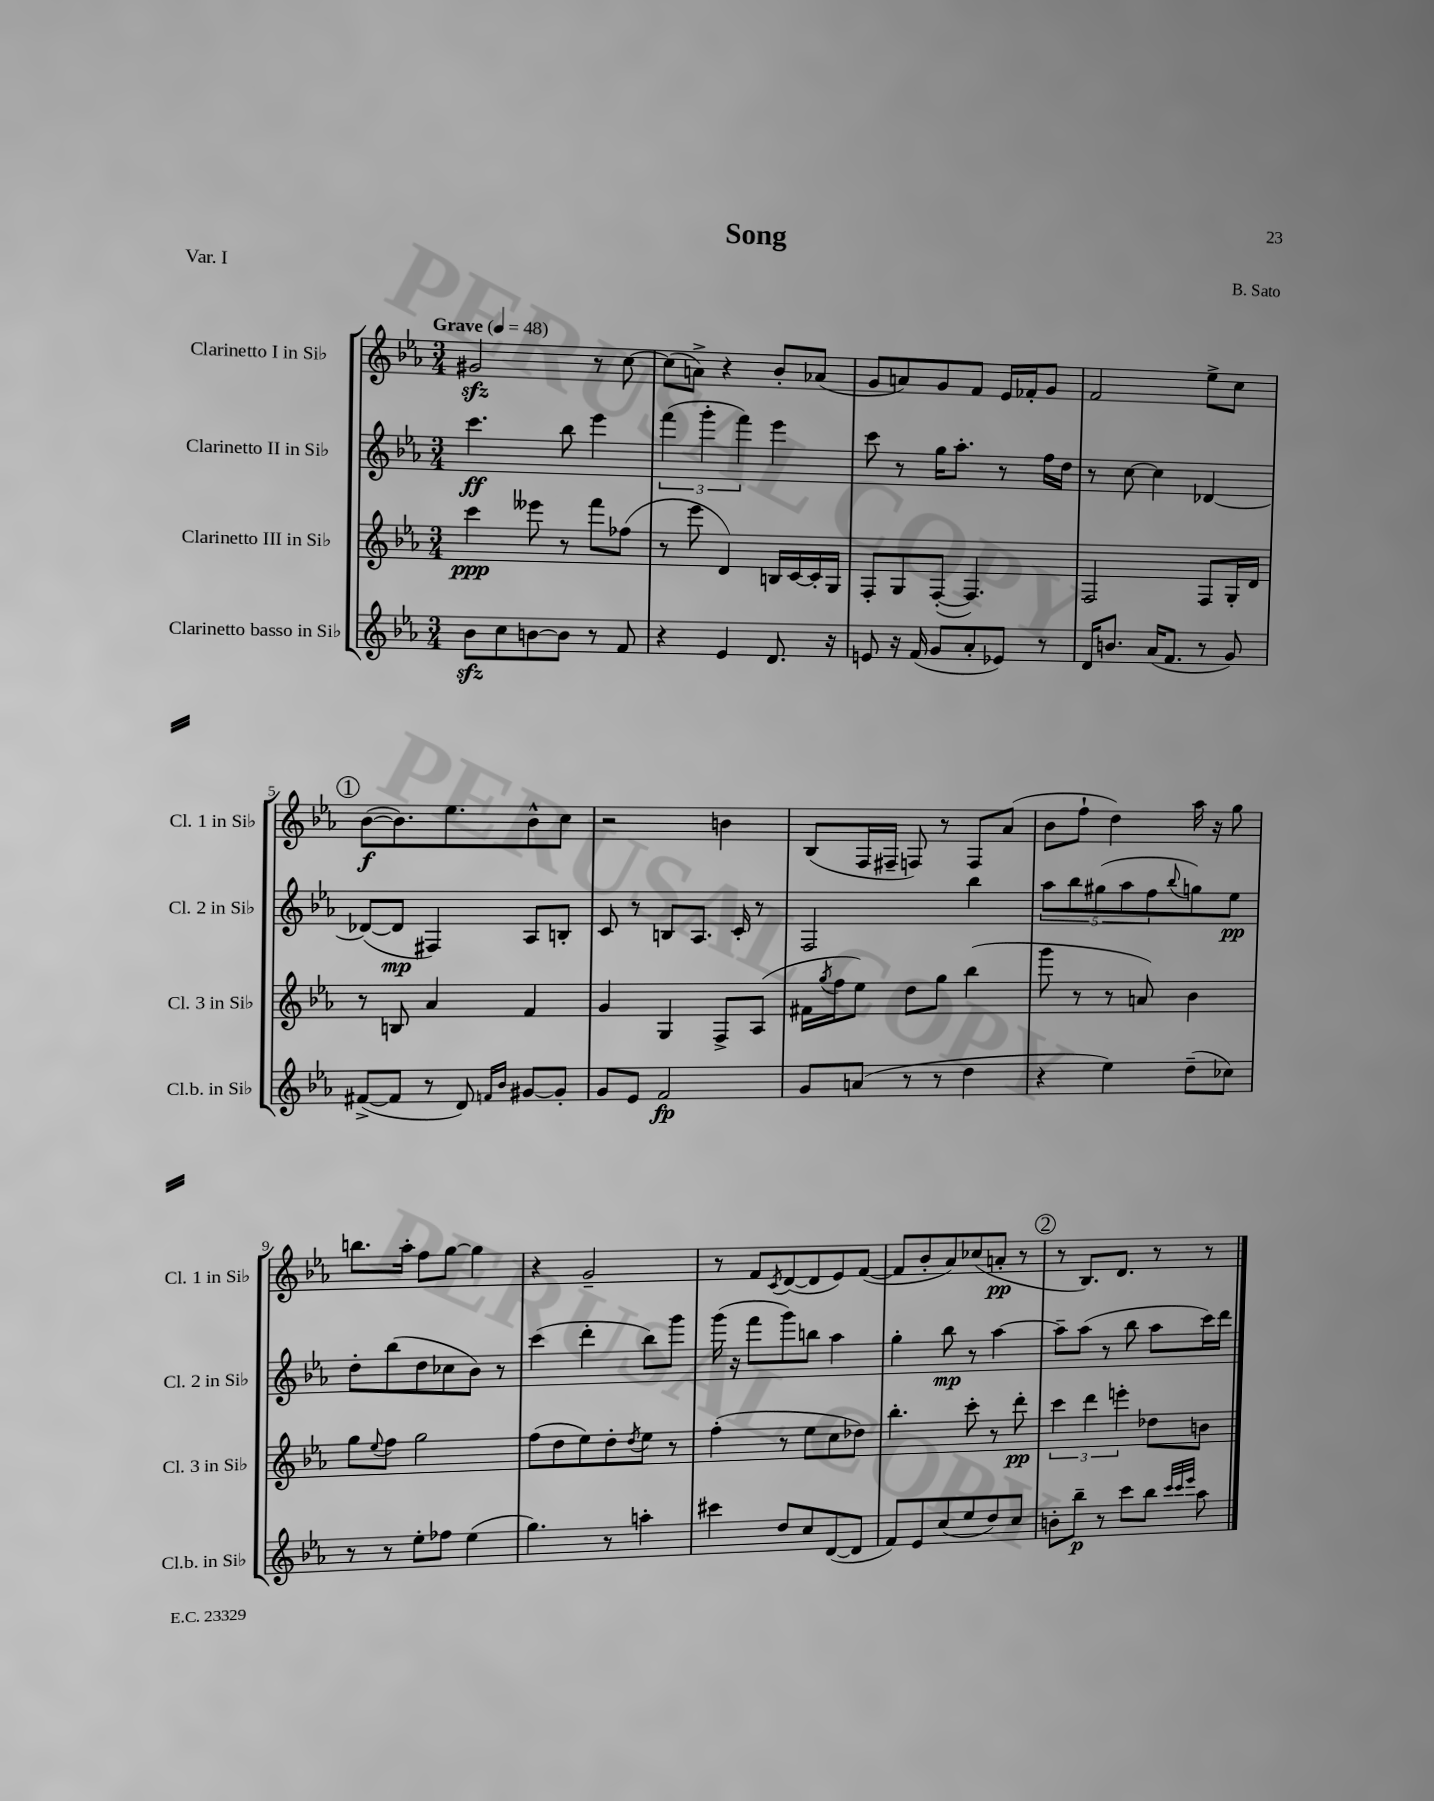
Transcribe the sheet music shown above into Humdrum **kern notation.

**kern	**dynam	**kern	**dynam	**kern	**dynam	**kern	**dynam
*part4	*part4	*part3	*part3	*part2	*part2	*part1	*part1
*staff4	*staff4	*staff3	*staff3	*staff2	*staff2	*staff1	*staff1
*I"Clarinetto basso in Si♭	*	*I"Clarinetto III in Si♭	*	*I"Clarinetto II in Si♭	*	*I"Clarinetto I in Si♭	*
*I'Cl.b. in Si♭	*	*I'Cl. 3 in Si♭	*	*I'Cl. 2 in Si♭	*	*I'Cl. 1 in Si♭	*
*clefG2	*	*clefG2	*	*clefG2	*	*clefG2	*
*k[b-e-a-]	*	*k[b-e-a-]	*	*k[b-e-a-]	*	*k[b-e-a-]	*
*M3/4	*	*M3/4	*	*M3/4	*	*M3/4	*
*MM48	*	*MM48	*	*MM48	*	*MM48	*
=1	=1	=1	=1	=1	=1	=1	=1
!	!	!	!	!	!	!LO:TX:a:B:t=Grave	!
8b-zz\L	.	4ccc\	ppp	4.ccc\	ff	2g#Xzz/	.
8cc\	.	.	.	.	.	.	.
[8bn\	.	8eee--X\	.	.	.	.	.
8b\J]	.	8r	.	8bb-\	.	.	.
8r	.	8fff\L	.	4eee-\	.	8r	.
8f/	.	(8ff-X\J	.	.	.	[8cc\	.
=2	=2	=2	=2	=2	=2	=2	=2
4r	.	8r	.	(6fff\	.	(8cc\L]	.
.	.	8eee-\	.	.	.	8an^\J)	.
.	.	.	.	6ggg'\	.	.	.
4e-/	.	4d/)	.	.	.	4r	.
.	.	.	.	6fff\)	.	.	.
8.d/	.	16Bn/LL	.	4eee-\	.	8b-'/L	.
.	.	[16c/	.	.	.	.	.
.	.	16c'/]	.	.	.	(8a-X/J	.
16r	.	16G/JJ	.	.	.	.	.
=3	=3	=3	=3	=3	=3	=3	=3
8en/	.	8F'/L	.	8ccc\	.	8g/L	.
16r	.	8G/	.	8r	.	8an/)	.
(16f/	.	.	.	.	.	.	.
8g/L	.	([8F'/J	.	16gg\KL	.	8g/	.
.	.	.	.	8.aa-'\J	.	.	.
8a-'/	.	4.F/])	.	.	.	8f/J	.
8e-X/J)	.	.	.	8r	.	16e-/LL	.
.	.	.	.	.	.	16f-X'/J	.
8r	.	.	.	16ff\LL	.	8g/J	.
.	.	.	.	16dd\JJ	.	.	.
=4	=4	=4	=4	=4	=4	=4	=4
16d/KL	.	2F/	.	8r	.	2f/	.
8.bn/J	.	.	.	.	.	.	.
.	.	.	.	[8cc\	.	.	.
(16a-/KL	.	.	.	4cc\]	.	.	.
8.f/J	.	.	.	.	.	.	.
8r	.	8F/L	.	[4d-X/	.	8ee-^\L	.
8g/)	.	16G'/L	.	.	.	8cc\J	.
.	.	16d/JJ	.	.	.	.	.
!!LO:LB:g=z
!!LO:REH:place=s1:t=1
=5	=5	=5	=5	=5	=5	=5	=5
([8f#X^/L	.	8r	.	(8d-X/L_	.	([8b-\L	f
8f#/J]	.	8Bn/	.	8d-/J]	mp	8.b-\])	.
8r	.	4a-/	.	4F#X/)	.	.	.
.	.	.	.	.	.	8.ee-\	.
8d/)	.	.	.	.	.	.	.
16qqfn/LL	.	.	.	.	.	.	.
16qqb-/JJ	.	.	.	.	.	.	.
[8g#X/L	.	4f/	.	8A-/L	.	8b-^^\	.
8g#'/J]	.	.	.	8Bn'/J	.	8cc\J	.
=6	=6	=6	=6	=6	=6	=6	=6
8g/L	.	4g/	.	8c/	.	2r	.
8e-/J	.	.	.	8r	.	.	.
2f/	fp	4G/	.	8Bn/L	.	.	.
.	.	.	.	8.A-/J	.	.	.
.	.	8F^/L	.	.	.	4bn\	.
.	.	.	.	16c'/	.	.	.
.	.	(8A-/J	.	8r	.	.	.
=7	=7	=7	=7	=7	=7	=7	=7
8g/L	.	16f#X\LL	.	2F/	.	(8B-/L	.
.	.	8qgg/	.	.	.	.	.
.	.	16ff\J	.	.	.	.	.
(8an/J	.	8ee-\J)	.	.	.	16F/L	.
.	.	.	.	.	.	16F#X~/JJ	.
8r	.	8dd\L	.	.	.	8Fn/)	.
8r	.	8gg\J	.	.	.	8r	.
4dd\	.	(4bb-\	.	4bb-\	.	8F/L	.
.	.	.	.	.	.	(8a-/J	.
=8	=8	=8	=8	=8	=8	=8	=8
4r	.	8ggg\	.	10aa-\L	.	8b-\L	.
.	.	.	.	10bb-\	.	.	.
.	.	8r	.	.	.	8ff`\J	.
.	.	.	.	(10gg#X\	.	.	.
4ee-\)	.	8r	.	.	.	4dd\)	.
.	.	.	.	10aa-\	.	.	.
.	.	8an/)	.	.	.	.	.
.	.	.	.	10ff\	.	.	.
.	.	.	.	8qqbb-/	.	.	.
(8dd~\L	.	4b-\	.	8ggn\)	.	16aa-\	.
.	.	.	.	.	.	16r	.
8cc-X\J)	.	.	.	8ee-\J	pp	8gg\	.
!!LO:LB:g=z
=9	=9	=9	=9	=9	=9	=9	=9
8r	.	8gg\L	.	8dd'\L	.	8.bbn\L	.
.	.	8qqee-/	.	.	.	.	.
8r	.	8ff\J	.	(8bb-\	.	.	.
.	.	.	.	.	.	16aa-'\Jk	.
8ee-'\L	.	2gg\	.	8dd\	.	8ff\L	.
8ff-X\J	.	.	.	8cc-X\	.	[8gg\J	.
(4ee-\	.	.	.	8b-\J)	.	4gg\]	.
.	.	.	.	8r	.	.	.
=10	=10	=10	=10	=10	=10	=10	=10
4.gg\)	.	(8ff\L	.	(4ccc\	.	4r	.
.	.	8dd\	.	.	.	.	.
.	.	8ee-\)	.	4ddd'\	.	2g~/	.
8r	.	8dd'\	.	.	.	.	.
.	.	8qdd/	.	.	.	.	.
4aan'\	.	8ee-\J	.	8bb-\L)	.	.	.
.	.	8r	.	8ggg\J	.	.	.
=11	=11	=11	=11	=11	=11	=11	=11
4ccc#X\	.	(4ff'\	.	(16ggg\	.	8r	.
.	.	.	.	16r	.	.	.
.	.	.	.	8fff\L	.	8f/L	.
.	.	.	.	.	.	8qc/	.
8dd/L	.	8r	.	8ggg\)	.	([8d/	.
8cc/	.	8ee-\L	.	8bbn\J	.	8d/]	.
([8d/	.	8cc\	.	4aa-\	.	8e-/)	.
8d/J]	.	8dd-X\J)	.	.	.	([8f/J	.
=12	=12	=12	=12	=12	=12	=12	=12
8f/L)	.	4.bb-'\	.	4gg'\	.	8f/L]	.
8e-/	.	.	.	.	.	8b-'/	.
(8cc/	.	.	.	8bb-\	mp	8a-/)	.
8ee-/	.	8ccc'\	.	8r	.	(8cc-X/	.
8dd/)	.	8r	.	[4aa-\	.	8an'/J	pp
8cc/J	.	8ddd'\	pp	.	.	8r	.
!!LO:REH:place=s1:t=2
=13	=13	=13	=13	=13	=13	=13	=13
8bn'\L	.	6ccc\	.	8aa-~\L]	.	8r	.
8bb-~\J	p	.	.	(8aa-\J	.	8.B-/L)	.
.	.	6ddd\	.	.	.	.	.
8r	.	.	.	8r	.	.	.
.	.	.	.	.	.	8.d/J	.
.	.	6eeen'\	.	.	.	.	.
8ccc\L	.	.	.	8bb-\	.	.	.
8bb-\J	.	8dd-X\L	.	8aa-\L	.	8r	.
32qqccc/LLL	.	.	.	.	.	.	.
32qqccc/	.	.	.	.	.	.	.
32qqeee-/JJJ	.	.	.	.	.	.	.
8aa-\	.	8bn\J	.	16ccc\L)	.	8r	.
.	.	.	.	16ddd\JJ	.	.	.
==	==	==	==	==	==	==	==
*-	*-	*-	*-	*-	*-	*-	*-
